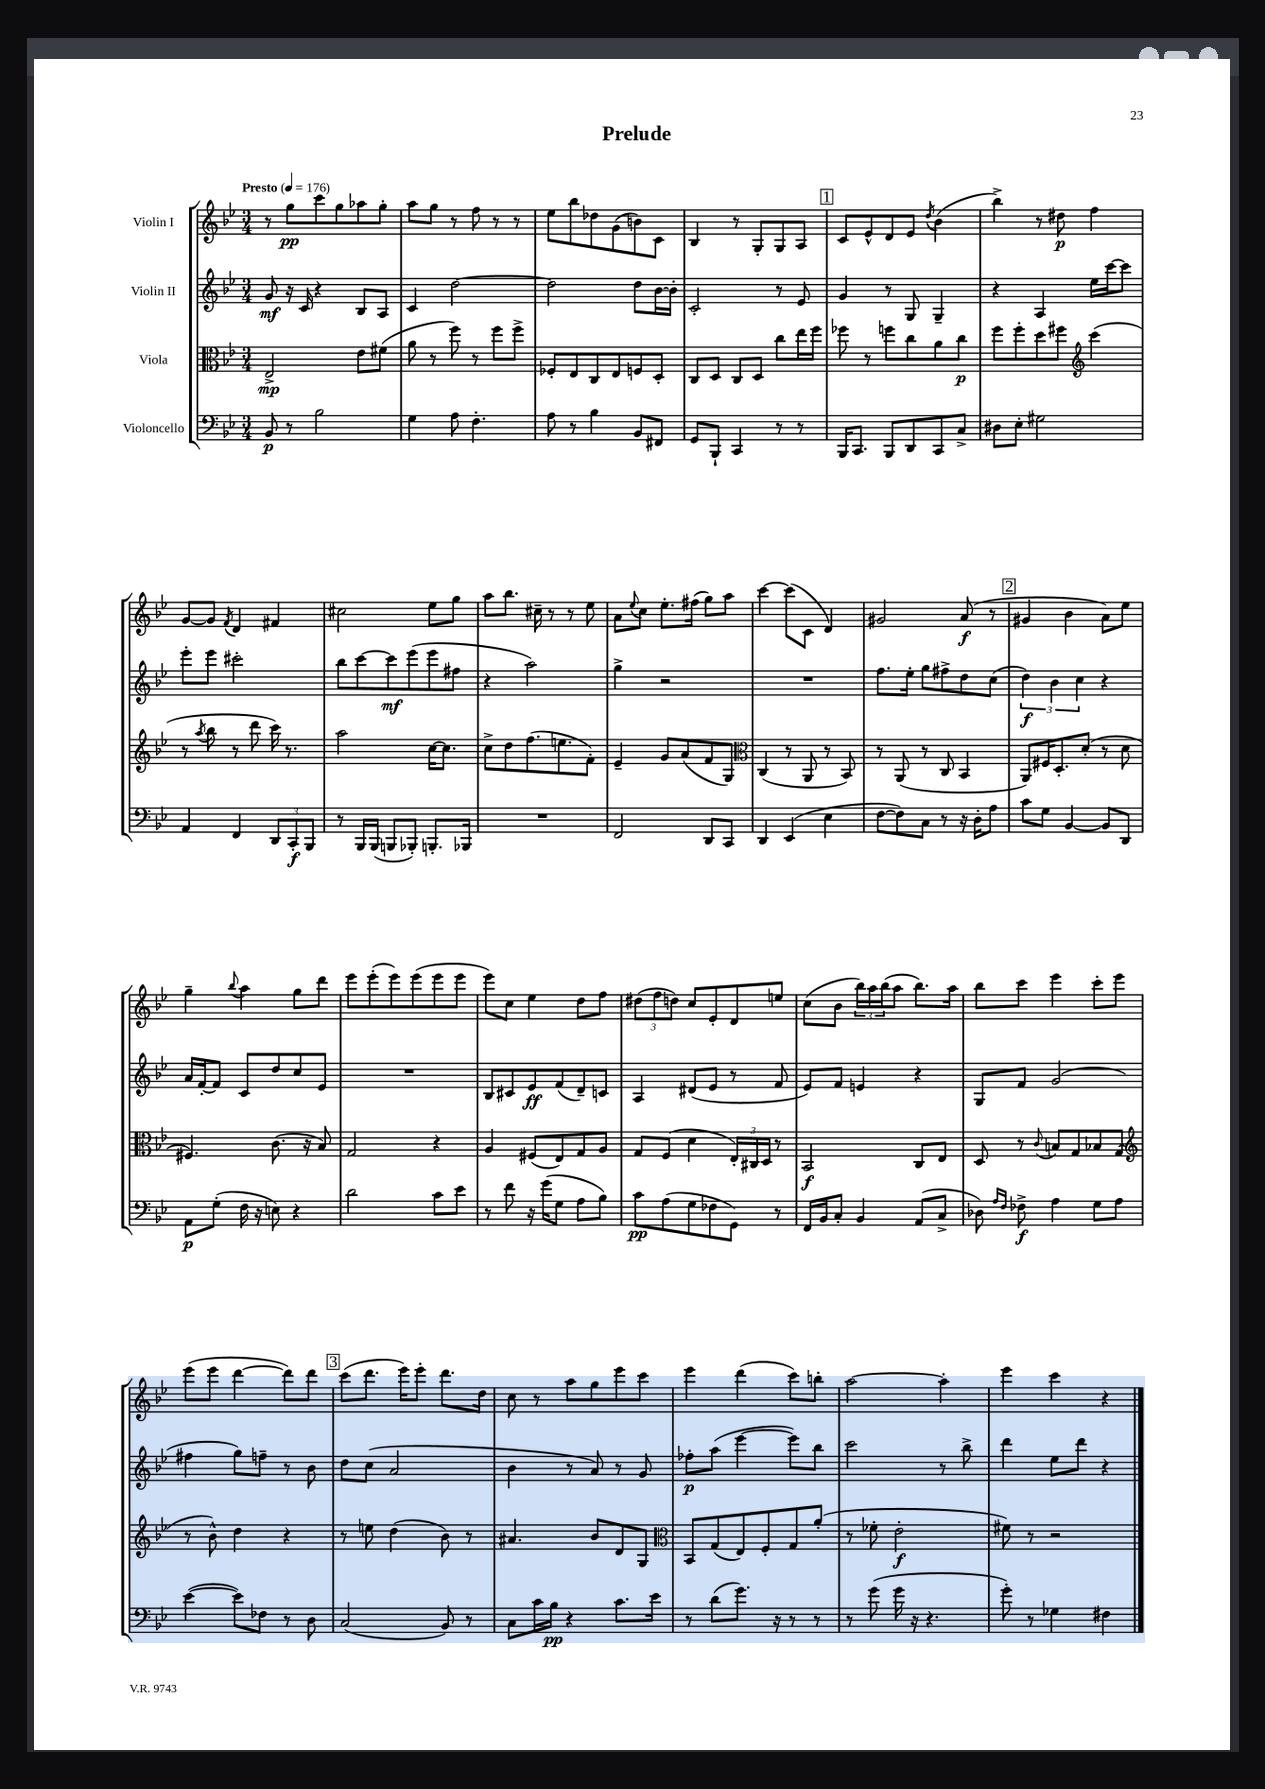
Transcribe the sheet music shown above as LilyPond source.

\header { title = "Prelude" }
<<
\new StaffGroup <<
\new Staff = "s0" \with { instrumentName = "Violin I" } {
    \clef treble \key bes \major \numericTimeSignature \time 3/4 \tempo "Presto" 4 = 176
    r8 g''8\pp c'''8 g''8 aes''8 g''8-. |
    a''8 g''8 r8 f''8 r8 r8 |
    ees''8 bes''8 des''8 g'8( b'8) c'8 |
    bes4 r8 g8-. g8 a8 |
    \mark \markup { \box "1" } c'8 ees'8-^ d'8 ees'8 \acciaccatura { d''8 } bes'4( |
    bes''4->) r8 dis''8\p f''4 |
    g'8~ g'8 \acciaccatura { f'8 } d'4 fis'4 |
    cis''2 ees''8 g''8 |
    a''8 bes''8. cis''16-- r8 r8 ees''8 |
    a'8 \appoggiatura { ees''8 } c''8 ees''8.-. fis''16( g''8) a''8 |
    c'''4~ c'''8( c'8 d'4) |
    gis'2 a'8\f( r8 |
    \mark \markup { \box "2" } gis'4 bes'4 a'8) ees''8 |
    g''4-- \appoggiatura { bes''8 } a''4 g''8 d'''8 |
    ees'''8 ees'''8-.( ees'''8) ees'''8( ees'''8 ees'''8 |
    ees'''8) c''8 ees''4 d''8 f''8 |
    \tuplet 3/2 { dis''8( f''8 d''8) } c''8 ees'8-. d'8 e''8 |
    c''8( bes'8 \tuplet 3/2 { bes''16) a''16 bes''16( } a''8 bes''8.) a''16 |
    bes''8 c'''8 ees'''4 c'''8-. ees'''8 |
    ees'''8( ees'''8 d'''4~ d'''8) d'''8 |
    \mark \markup { \box "3" } c'''8( d'''8. ees'''16) ees'''8-. d'''8. d''16 |
    c''8 r8 a''8 g''8 ees'''8 c'''8 |
    ees'''4 d'''4( c'''8) b''8-. |
    a''2~ a''4-. |
    ees'''4 c'''4 r4 \bar "|." |
}
\new Staff = "s1" \with { instrumentName = "Violin II" } {
    \clef treble \key bes \major \numericTimeSignature \time 3/4
    g'8\mf r16 c'16 r4 bes8 a8 |
    c'4 d''2~ |
    d''2 d''8 bes'16~ bes'16-. |
    c'2-. r8 ees'8 |
    \mark \markup { \box "1" } g'4 r8 g8 g4-- |
    r4 a4 ees''16 c'''16~ c'''8 |
    ees'''8-. ees'''8 cis'''2-. |
    bes''8 c'''8~ c'''8\mf ees'''8( ees'''8 fis''8 |
    r4 a''2) |
    g''4-> r2 |
    R2. |
    f''8. ees''16-. g''8 fis''8-> d''8 c''8( |
    \mark \markup { \box "2" } \tuplet 3/2 { d''4\f) bes'4 c''4 } r4 |
    a'16 f'16~-. f'8 c'8 d''8 c''8 ees'8 |
    R2. |
    bes8 cis'8 ees'8\ff f'8( d'8--) c'8 |
    a4 dis'8( ees'8 r8 f'8 |
    ees'8) f'8 e'4 r4 |
    g8 f'8 g'2( |
    fis''4 g''8) f''8-- r8 bes'8 |
    \mark \markup { \box "3" } d''8 c''8( a'2 |
    bes'4 r8 a'8) r8 g'8 |
    fes''8-.\p a''8( ees'''4~ ees'''8) bes''8 |
    c'''2 r8 bes''8-> |
    d'''4 ees''8 d'''8 r4 \bar "|." |
}
\new Staff = "s2" \with { instrumentName = "Viola" } {
    \clef alto \key bes \major \numericTimeSignature \time 3/4
    ees2->\mp ees'8 fis'8( |
    a'8 r8 f''8) r8 f''8 f''8-> |
    fes8-. ees8 c8 ees8 f8 d8-. |
    c8 d8 c8 d8 c''8 ees''16 f''16 |
    \mark \markup { \box "1" } fes''8 r8 f''8 c''8 a'8 c''8\p |
    f''8 f''8-. d''8 fis''8 \clef treble c'''4( |
    r8 \acciaccatura { a''8 } bes''8 r8 d'''8 c'''16) r8. |
    a''2 c''16~ c''8. |
    c''8-> d''8 f''8.( e''8. f'8-.) |
    ees'4-- g'8 a'8( f'8 g8) |
    \clef alto c4( r8 a,8 r8 bes,8) |
    r8 a,8( r8 c8 bes,4 |
    \mark \markup { \box "2" } a,8) fis16 d8.-. d'8-.( r8 d'8 |
    fis4.) c'8.( r16 bes8) |
    g2 r4 |
    a4 fis8( ees8) g8 a8 |
    g8 f8( d'4 \tuplet 3/2 { ees16-.) cis16 d16 } r8 |
    bes,2\f c8 ees8 |
    d8 r8 \appoggiatura { c'8 } b8 g8 bes8 g8( |
    \clef treble r8 bes'8-^) d''4 r4 |
    \mark \markup { \box "3" } r8 e''8 d''4( bes'8) r8 |
    ais'4. bes'8 d'8 g8 |
    \clef alto bes,8 g8( ees8) f8-. g8 a'8-.( |
    r8 fes'8-. ees'2-.\f |
    fis'8) r8 r2 \bar "|." |
}
\new Staff = "s3" \with { instrumentName = "Violoncello" } {
    \clef bass \key bes \major \numericTimeSignature \time 3/4
    bes,8\p r8 bes2 |
    g4 a8 f4.-. |
    a8 r8 bes4 bes,8 fis,8 |
    g,8 bes,,8-! c,4 r8 r8 |
    \mark \markup { \box "1" } bes,,16 c,8. bes,,8 d,8 c,8 c8-> |
    dis8 ees8-. gis2 |
    a,4 f,4 \tuplet 3/2 { d,8 c,8-.\f bes,,8 } |
    r8 bes,,16 bes,,16( b,,8 bes,,8-.) b,,8.-. bes,,16 |
    R2. |
    f,2 d,8 c,8 |
    d,4 ees,4( ees4 |
    f8~ f8) c8 r8 r16 d16-. a8 |
    \mark \markup { \box "2" } c'8 g8 bes,4~ bes,8 d,8 |
    a,8\p g8-.( f16 r16 e8) r4 |
    d'2 c'8 ees'8 |
    r8 f'8 r16 g'16( g8 a8 bes8) |
    c'8\pp a8( g8 fes8 g,8) r8 |
    f,16 bes,16 c8-. bes,4 a,8( c8-> |
    des8) \grace { a16 f16 } fes8->\f a4 g8 a8 |
    ees'4~( ees'8) fes8 r8 d8 |
    \mark \markup { \box "3" } c2( bes,8) r8 |
    c8 c'16 bes16\pp r4 c'8. ees'16 |
    r8 d'8( g'8.) r16 r8 r8 |
    r8 g'8( g'16 r16 r4. |
    g'8-.) r8 ges4 fis4 \bar "|." |
}
>>
>>
\layout { \context { \Score \remove "Bar_number_engraver" } }
